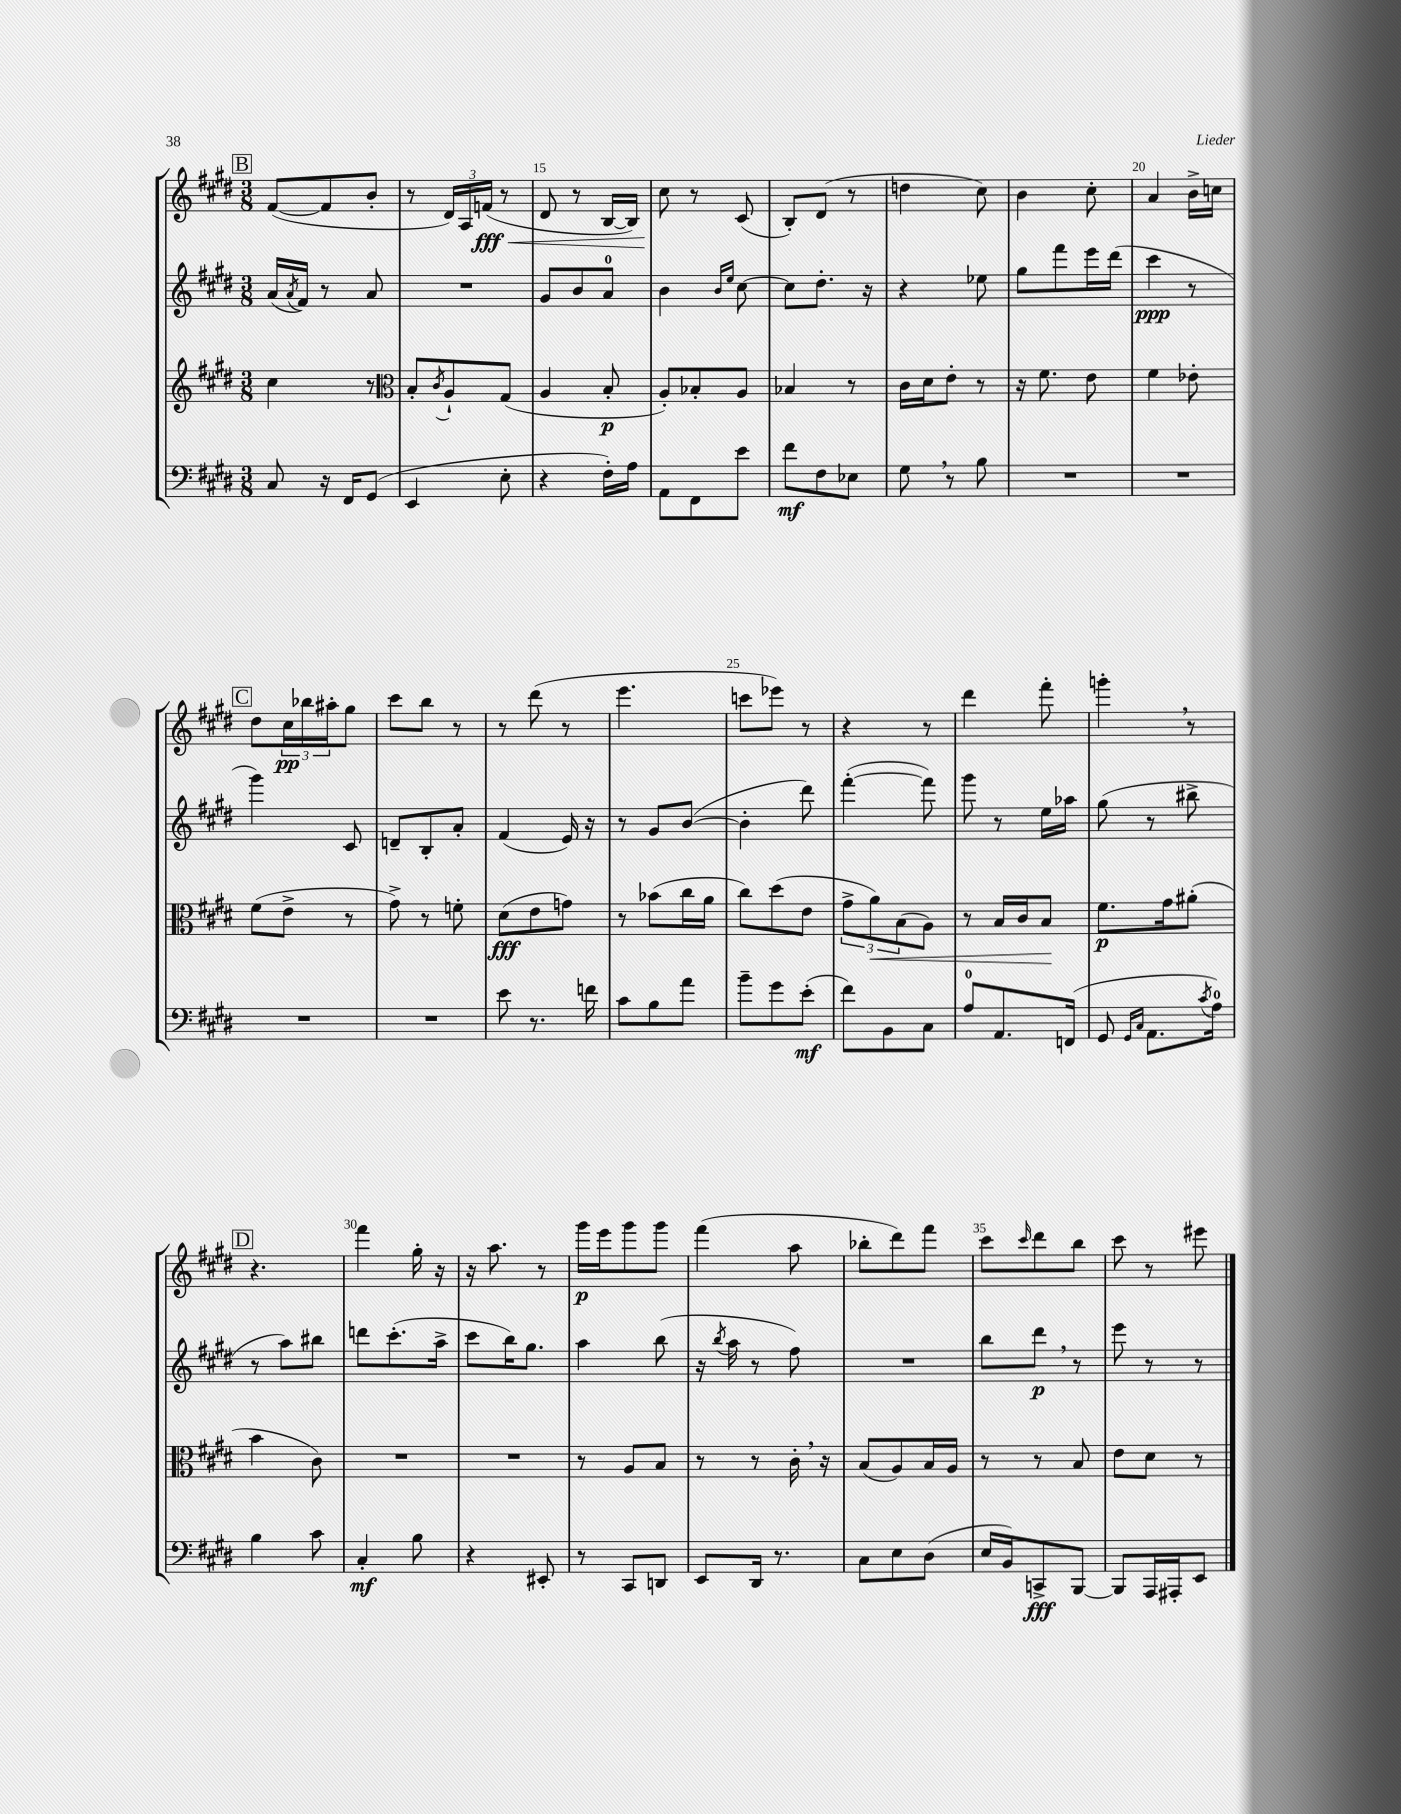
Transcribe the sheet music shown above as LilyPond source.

<<
\new StaffGroup <<
\new Staff = "s0" {
    \clef treble \key e \major \numericTimeSignature \time 3/8
    \mark \markup { \box "B" } fis'8~( fis'8 b'8-. |
    r8 \tuplet 3/2 { dis'16) a16 f'16\fff\<( } r8 |
    dis'8 r8 b16~ b16) |
    cis''8\! r8 cis'8( |
    b8-.) dis'8( r8 |
    d''4 cis''8) |
    b'4 cis''8-. |
    a'4 b'16-> c''16 |
    \mark \markup { \box "C" } dis''8 \tuplet 3/2 { cis''16\pp bes''16 ais''16-. } gis''8 |
    cis'''8 b''8 r8 |
    r8 dis'''8( r8 |
    e'''4. |
    c'''8 ees'''8) r8 |
    r4 r8 |
    dis'''4 fis'''8-. |
    g'''4-. \breathe r8 |
    \mark \markup { \box "D" } r4. |
    fis'''4 gis''16-. r16 |
    r16 a''8. r8 |
    gis'''16\p e'''16 gis'''8 gis'''8 |
    fis'''4( a''8 |
    bes''8-. dis'''8) fis'''8 |
    cis'''8 \grace { cis'''16 } dis'''8 b''8 |
    cis'''8 r8 eis'''8 \bar "|." |
}
\new Staff = "s1" {
    \clef treble \key e \major \numericTimeSignature \time 3/8
    \mark \markup { \box "B" } a'16( \acciaccatura { a'8 } fis'16) r8 a'8 |
    R4. |
    gis'8 b'8 a'8-0 |
    b'4 \grace { b'16 e''16 } cis''8~ |
    cis''8 dis''8.-. r16 |
    r4 ees''8 |
    gis''8 fis'''8 e'''16 dis'''16( |
    cis'''4\ppp r8 |
    \mark \markup { \box "C" } gis'''4) cis'8 |
    d'8-- b8-. a'8-. |
    fis'4( e'16) r16 |
    r8 gis'8 b'8~( |
    b'4-. dis'''8) |
    fis'''4~-.( fis'''8) |
    gis'''8 r8 e''16 aes''16 |
    gis''8( r8 bis''8-> |
    \mark \markup { \box "D" } r8 a''8) bis''8 |
    d'''8 cis'''8.-.( a''16-> |
    cis'''8 b''16) gis''8. |
    a''4 b''8( |
    r16 \acciaccatura { b''8 } a''16 r8 fis''8) |
    R4. |
    b''8 dis'''8\p \breathe r8 |
    e'''8 r8 r8 \bar "|." |
}
\new Staff = "s2" {
    \clef treble \key e \major \numericTimeSignature \time 3/8
    \mark \markup { \box "B" } cis''4 r8 |
    \clef alto b8-. \acciaccatura { cis'8 } a8-! gis8( |
    a4 b8-.\p |
    a8-.) bes8-. a8 |
    bes4 r8 |
    cis'16 dis'16 e'8-. r8 |
    r16 fis'8. e'8 |
    fis'4 ees'8-. |
    \mark \markup { \box "C" } fis'8( e'8-> r8 |
    gis'8->) r8 f'8-. |
    dis'8\fff( e'8 g'8) |
    r8 bes'8( cis''16 a'16 |
    cis''8) dis''8( e'8 |
    \tuplet 3/2 { gis'8-> a'8\<) b8( } a8) |
    r8 b16 cis'16 b8\! |
    fis'8.\p gis'16 ais'8-.( |
    \mark \markup { \box "D" } b'4 cis'8) |
    R4. |
    R4. |
    r8 a8 b8 |
    r8 r8 cis'16-. \breathe r16 |
    b8( a8) b16 a16 |
    r8 r8 b8 |
    e'8 dis'8 r8 \bar "|." |
}
\new Staff = "s3" {
    \clef bass \key e \major \numericTimeSignature \time 3/8
    \mark \markup { \box "B" } cis8 r16 fis,16 gis,8( |
    e,4 e8-. |
    r4 fis16-.) a16 |
    a,8 fis,8 e'8 |
    fis'8\mf fis8 ees8 |
    gis8 \breathe r8 b8 |
    R4. |
    R4. |
    \mark \markup { \box "C" } R4. |
    R4. |
    e'8 r8. f'16 |
    cis'8 b8 a'8 |
    b'8-- gis'8 e'8-.\mf( |
    fis'8) b,8 cis8 |
    a8-0 a,8. f,16( |
    gis,8 \grace { gis,16 cis16 } a,8. \acciaccatura { cis'8 } a16-0) |
    \mark \markup { \box "D" } b4 cis'8 |
    cis4-.\mf b8 |
    r4 eis,8-. |
    r8 cis,8 d,8 |
    e,8 dis,16 r8. |
    cis8 e8 dis8( |
    e16 b,16) c,8->\fff b,,8~ |
    b,,8 a,,16 ais,,16-. e,8 \bar "|." |
}
>>
>>
\layout { \context { \Score currentBarNumber = #13 \override BarNumber.break-visibility = ##(#f #t #t) barNumberVisibility = #(every-nth-bar-number-visible 5) } }
